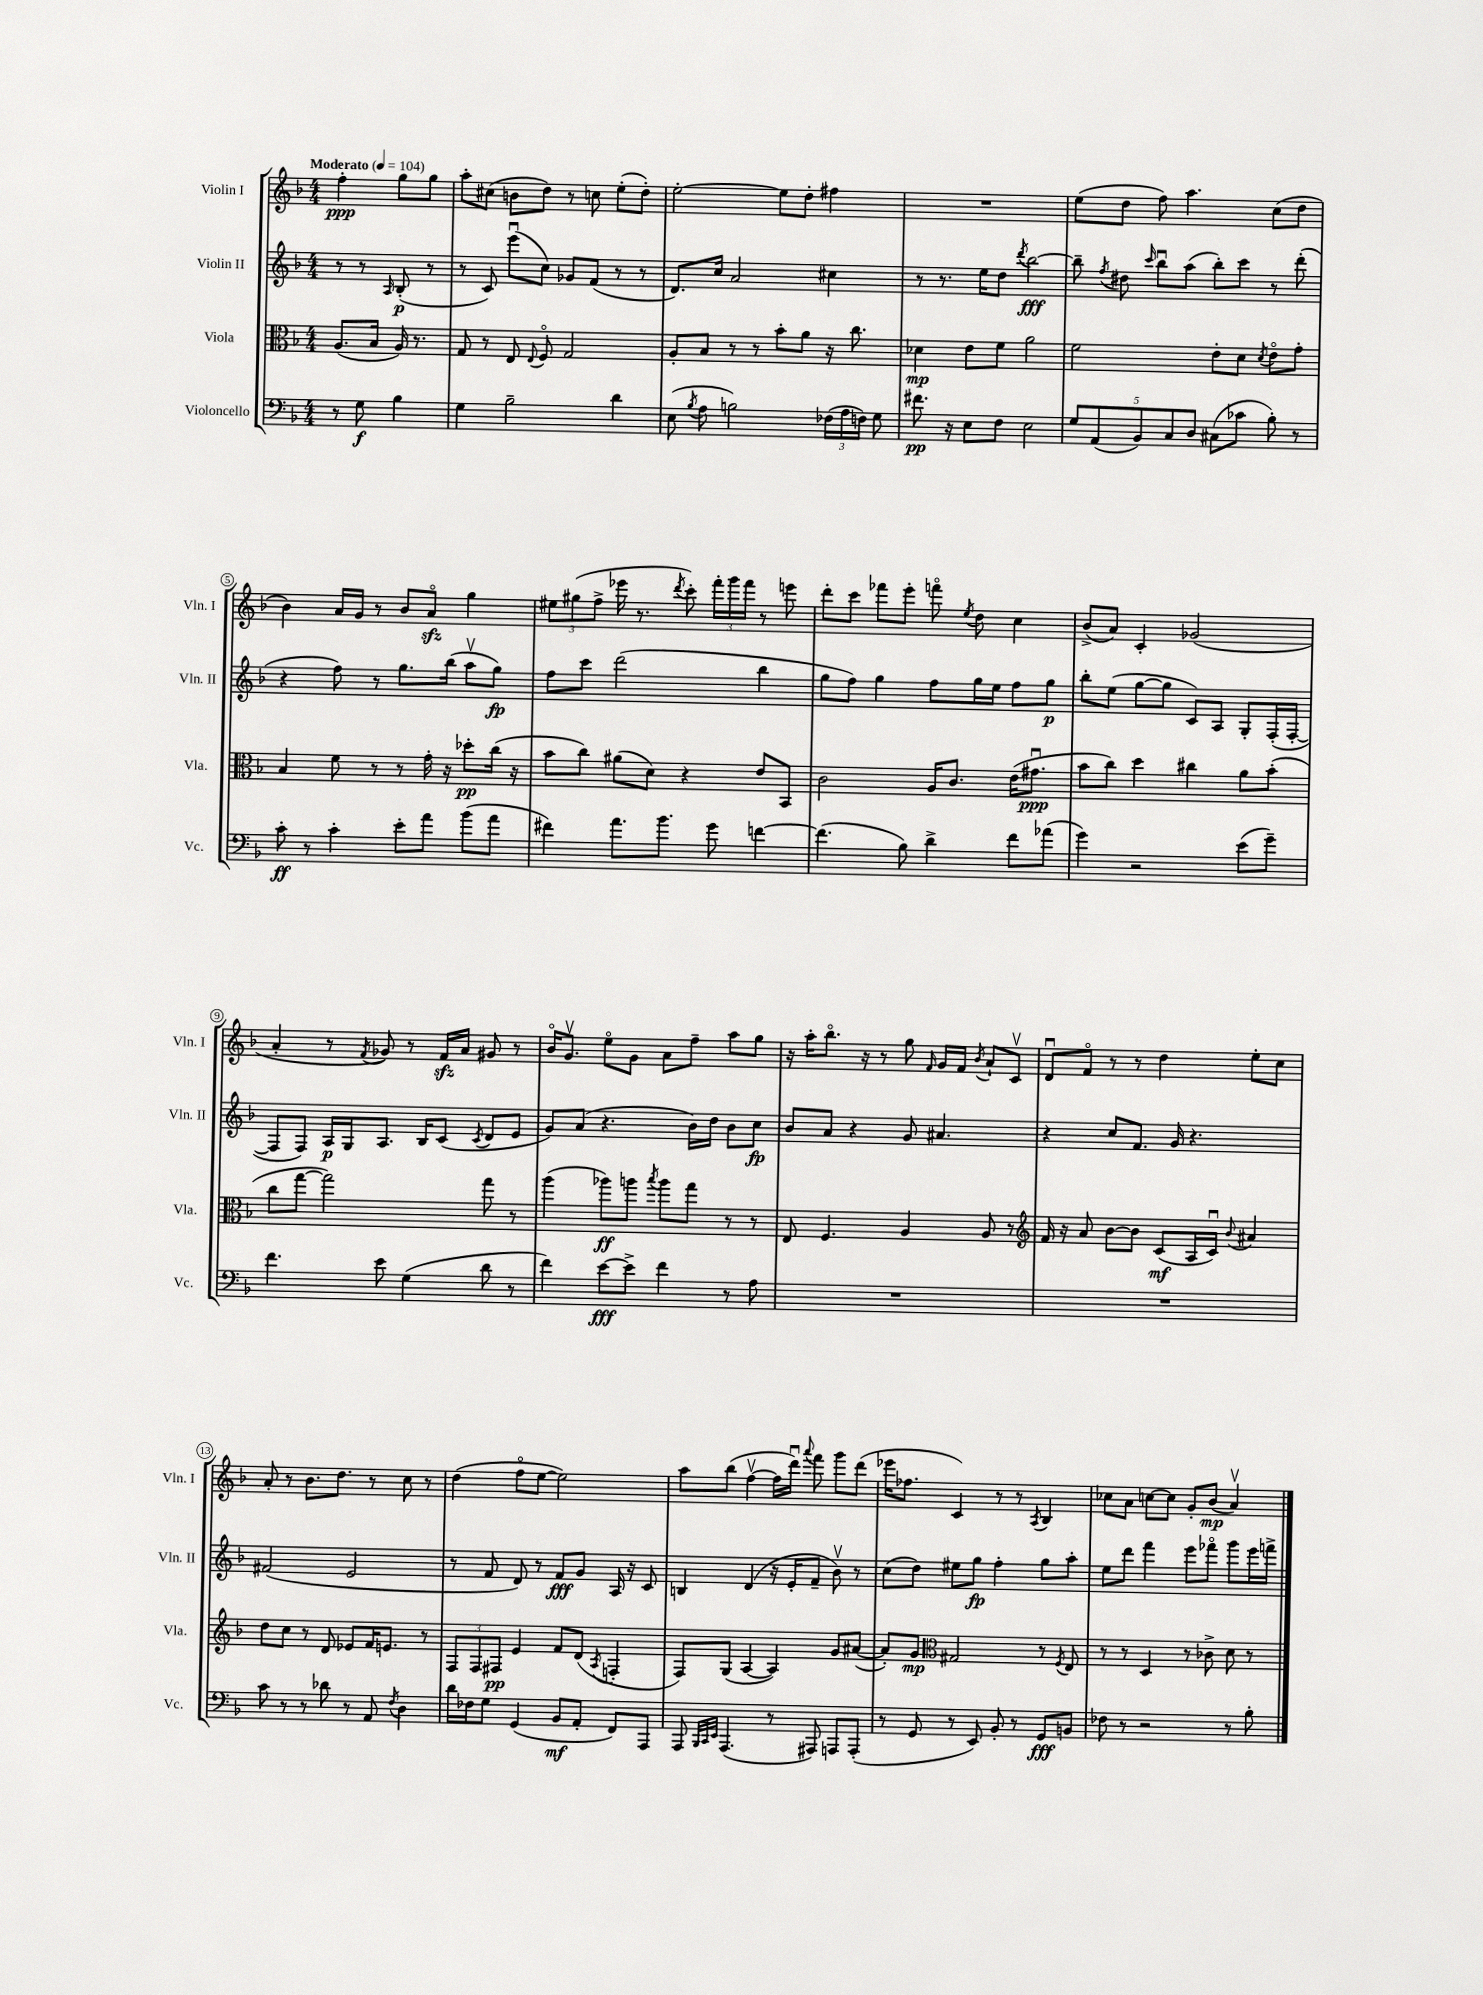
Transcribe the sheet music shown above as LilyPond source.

<<
\new StaffGroup <<
\new Staff = "s0" \with { instrumentName = "Violin I" shortInstrumentName = "Vln. I" } {
    \clef treble \key f \major \numericTimeSignature \time 4/4 \partial 2 \tempo "Moderato" 4 = 104
    \autoBeamOff f''4-.\ppp g''8[ g''8] |
    a''8[-. cis''8]( b'8[ d''8]) r8 c''8 e''8[-.( d''8]-.) |
    e''2~-. e''8[ d''8]-. fis''4 |
    R1 |
    e''8[( d''8] f''8) a''4. c''8[( d''8] |
    bes'4) a'16[ g'16] r8 bes'8[ a'8]\flageolet\sfz g''4 |
    \tuplet 3/2 { eis''8[ gis''8( f''8]-> } ees'''16 r8. \acciaccatura { d'''8 } c'''8-.) \tuplet 3/2 { f'''16[-. g'''16 f'''16] } r8 e'''8 |
    d'''8[-. c'''8] fes'''8[ e'''8]-. f'''8\flageolet \acciaccatura { e''8 } d''8 c''4 |
    bes'8[->( a'8]) c'4-. ges'2( |
    a'4-. r8 \acciaccatura { f'8 } ges'8) r8 f'16[\sfz a'16] gis'8 r8 |
    bes'16[\flageolet g'8.]\upbow e''8[\flageolet g'8] a'8[ f''8]-- a''8[ g''8] |
    r16 a''16[-. bes''8.]\flageolet r16 r8 g''8 \grace { f'16 } g'16[ f'16] \acciaccatura { bes'8 } a'8[-! c'8]\upbow |
    d'8[\downbow f'8]\flageolet r8 r8 d''4 e''8[-. c''8] |
    a'8-. r8 bes'8.[ d''8.] r8 c''8 r8 |
    d''4( f''8[\flageolet e''8]~ e''2) |
    a''8[ bes''8]( f''4~\upbow f''16[ d'''16]\downbow) \appoggiatura { a'''8 } f'''8 g'''8[ d'''8]( |
    ees'''16[ fes''8.] c'4) r8 r8 \acciaccatura { a8 } bes4 |
    ces''8[ a'8] c''8[~ c''8] g'8[-. bes'8]\mp( a'4\upbow) \bar "|." |
}
\new Staff = "s1" \with { instrumentName = "Violin II" shortInstrumentName = "Vln. II" } {
    \clef treble \key f \major \numericTimeSignature \time 4/4 \partial 2
    \autoBeamOff r8 r8 \grace { a16 } bes8-.\p( r8 |
    r8 c'8) e'''8[\downbow( c''8]) ges'8[ f'8]( r8 r8 |
    d'8.[) c''16] a'2 cis''4 |
    r8 r8. e''16[ d''8] \acciaccatura { d'''8 } bes''2~\fff |
    bes''8-- \acciaccatura { f''8 } dis''8 \grace { c'''16 } bes''8[\downbow a''8]( bes''8[-.) c'''8] r8 d'''8-.( |
    r4 f''8) r8 g''8.[ bes''16]( a''8[\upbow g''8]\fp) |
    f''8[ c'''8] d'''2( bes''4 |
    g''8[ f''8]) g''4 f''8[ g''16 e''16] f''8[ g''8]\p |
    bes''8[-. e''8]( g''8[~ g''8] c'8[) a8] g8[-. f16-.( f16]~-. |
    f8[ f8]) a16[\p g16 a8.] bes16[ c'8]( \acciaccatura { c'8 } d'8[ e'8] |
    g'8[) a'8]( r4. bes'16[) d''16] bes'8[ c''8]\fp |
    bes'8[ a'8] r4 g'8 ais'4. |
    r4 c''8[ f'8.] g'16 r4. |
    fis'2( e'2 |
    r8 f'8 d'8) r8 f'8[\fff g'8] a16 r16 c'8 |
    b4 d'4( r16 e'16[-. f'8]-- bes'8\upbow) r8 |
    c''8[( d''8]) eis''8[ g''8]\fp f''4-. g''8[ a''8]-. |
    e''8[ d'''8] f'''4 e'''8[ fes'''8]\flageolet g'''8[ e'''16 f'''16]-> \bar "|." |
}
\new Staff = "s2" \with { instrumentName = "Viola" shortInstrumentName = "Vla." } {
    \clef alto \key f \major \numericTimeSignature \time 4/4 \partial 2
    \autoBeamOff a8.[( bes16] a16) r8. |
    g8 r8 e8 \appoggiatura { e8 } f8\flageolet g2 |
    a8[-. bes8] r8 r8 bes'8[-. a'8] r16 c''8. |
    des'4\mp e'8[ f'8] a'2 |
    f'2 e'8[-. d'8] \acciaccatura { d'8 } e'8[\flageolet g'8]-. |
    bes4 f'8 r8 r8 g'16-. r16 des''8[-.\pp c''16]( r16 |
    bes'8[ c''8]) ais'8[( d'8]) r4 e'8[ bes,8] |
    c'2 a16[ c'8.] e'16[( gis'8.]\downbow\ppp |
    bes'8[ c''8]) d''4 cis''4 a'8[ bes'8]-.( |
    c''8[ g''8]~ g''2) g''8 r8 |
    a''4( aes''8[\ff) a''8] \acciaccatura { bes''8 } a''8[ g''8] r8 r8 |
    e8 f4. a4 a8 r8 |
    \clef treble f'16 r16 a'8 bes'8[~ bes'8] c'8[\mf( a16 c'16]\downbow) \appoggiatura { bes'8 } ais'4 |
    d''8[ c''8] r8 d'8 ees'8[ f'16 e'8.] r8 |
    \tuplet 3/2 { f8[ f8 fis8]\pp } e'4 f'8[ d'8]( \acciaccatura { a8 } f4-. |
    f8[) g8]( a4~ a4) g'8[ ais'8]~( |
    ais'8[-.) g'8]\mp \clef alto gis2 r8 \acciaccatura { f8 } e8 |
    r8 r8 d4 r8 ces'8-> d'8 r8 \bar "|." |
}
\new Staff = "s3" \with { instrumentName = "Violoncello" shortInstrumentName = "Vc." } {
    \clef bass \key f \major \numericTimeSignature \time 4/4 \partial 2
    \autoBeamOff r8 g8\f bes4 |
    g4 bes2-- d'4 |
    e8( \acciaccatura { bes8 } a8 b2) \tuplet 3/2 { fes16[( a16 f16]) } g8 |
    fis'8.\pp r16 e8[ f8] e2 |
    \tuplet 5/4 { g8[ a,8( bes,8) c8 d8] } cis8[( ces'8] bes8-.) r8 |
    c'8-.\ff r8 c'4-. e'8[-. a'8] bes'8[( a'8] |
    fis'4) a'8.[ bes'8.] g'8 f'4~ |
    f'4.( bes8) d'4-> f'8[ aes'8]( |
    g'4) r2 e'8[( g'8]--) |
    f'4. e'8 g4( d'8 r8 |
    f'4) e'8[~\fff e'8]-> f'4 r8 a8 |
    R1 |
    R1 |
    c'8 r8 r8 des'8 r8 a,8 \acciaccatura { f8 } d4 |
    d'16[ fes16 g8] g,4( bes,8[\mf a,8]-. f,8[) a,,8] |
    a,,8 \grace { bes,,32[ c,32 e,32] } a,,4.( r8 ais,,8) a,,8[ a,,8]-.( |
    r8 g,8 r8 e,8) bes,8-. r8 g,8[\fff b,8] |
    fes8 r8 r2 r8 bes8-. \bar "|." |
}
>>
>>
\layout { \context { \Score \override BarNumber.stencil = #(make-stencil-circler 0.1 0.3 ly:text-interface::print) } }
